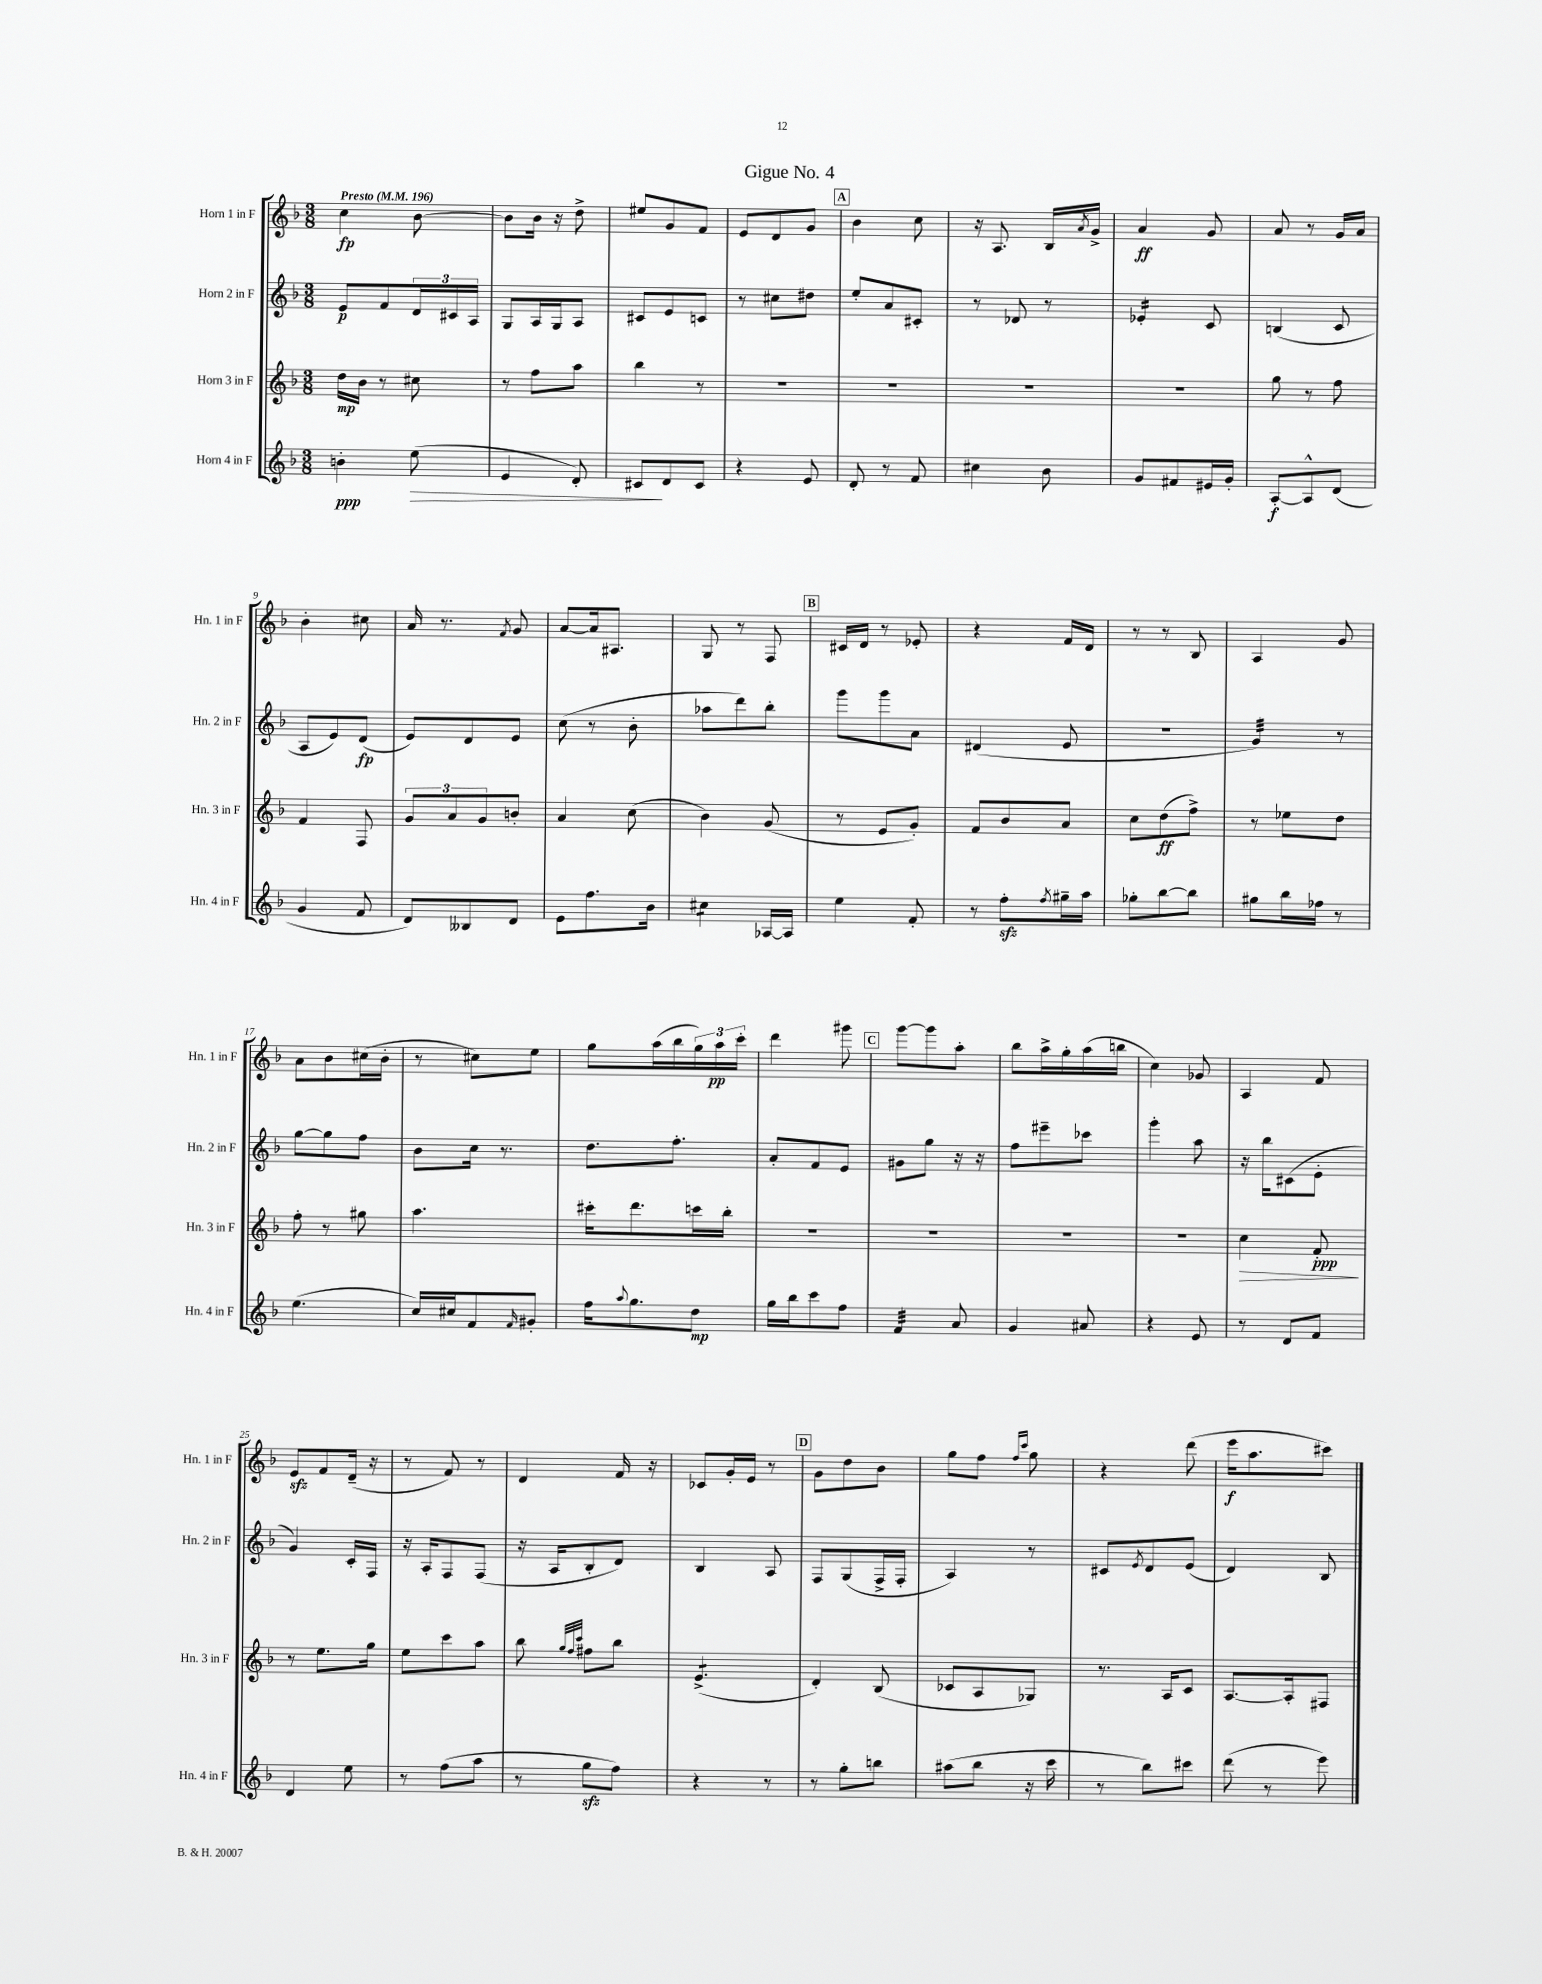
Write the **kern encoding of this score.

**kern	**kern	**kern	**kern
*staff4	*staff3	*staff2	*staff1
*clefG2	*clefG2	*clefG2	*clefG2
*k[b-]	*k[b-]	*k[b-]	*k[b-]
*M3/8	*M3/8	*M3/8	*M3/8
*MM196	*MM196	*MM196	*MM196
4b'	16dd	8e	4cc
.	16b-	.	.
.	8r	8f	.
(8ee	8cc#	24d	[8b-
.	.	24c#	.
.	.	24A	.
=	=	=	=
4e	8r	8G	8b-]
.	8ff	16A	16b-
.	.	16G	16r
8d')	8aa	8A	8dd^
=	=	=	=
8c#	4bb-	8c#	8ee#
8d	.	8e	8g
8c#	8r	8c	8f
=	=	=	=
4r	4.r	8r	8e
.	.	8cc#	8d
8e	.	8dd#	8g
=	=	=	=
8d'	4.r	8ee'	4b-
8r	.	8a	.
8f	.	8c#'	8cc
=	=	=	=
4cc#	4.r	8r	16r
.	.	.	8.A
.	.	8d-	.
8b-	.	8r	16B-
.	.	.	8qa
.	.	.	16g^
=	=	=	=
8g	4.r	4e-'	4a
8f#	.	.	.
16e#	.	8c	8g
16g'	.	.	.
=	=	=	=
[8A'	8gg	(4B	8a
8A^^]	8r	.	8r
(8d	8ff	8c	16g
.	.	.	16a
=	=	=	=
4g	4f	8A	4b-'
.	.	8e)	.
8f	8F	(8d	8cc#
=	=	=	=
8d)	12g	8e)	16a
.	.	.	8.r
.	12a	.	.
8B--	.	8d	.
.	12g	.	.
.	.	.	8qf
8d	8b'	8e	8g
=	=	=	=
8e	4a	(8cc	[8a
8.ff	.	8r	16a]
.	.	.	8.A#
.	(8cc	8b-'	.
16b-	.	.	.
=	=	=	=
4cc#	4b-)	8aa-	8G
.	.	8ddd)	8r
[16A-	(8g	8bb-'	8F
16A-]	.	.	.
=	=	=	=
4ee	8r	8ggg	16c#
.	.	.	16d
.	8e	8ggg	8r
8f'	8g')	8a	8e-'
=	=	=	=
8r	8f	(4d#	4r
8ff'	8b-	.	.
8qff	.	.	.
16gg#~	8a	8e	16f
16aa	.	.	16d
=	=	=	=
8gg-'	8cc	4.r	8r
[8bb-	(8dd	.	8r
8bb-]	8ff^)	.	8B-
=	=	=	=
8gg#	8r	4g)	4A
16bb-	8ee-	.	.
16ff-	.	.	.
8r	8dd	8r	8g
=	=	=	=
(4.ee	8ff'	[8gg	8a
.	8r	8gg]	8b-
.	8gg#	8ff	(16cc#
.	.	.	16b-'
=	=	=	=
16cc)	4.aa	8b-	8r
16cc#	.	.	.
8f	.	16cc	8cc#)
.	.	8.r	.
16qqf	.	.	.
8g#'	.	.	8ee
=	=	=	=
16ff	16ccc#'	8.dd	8gg
8qqaa	.	.	.
8.gg	8.ddd	.	.
.	.	.	(16aa
.	.	8.ff'	16bb-
8dd	16ccc	.	24gg)
.	.	.	24aa
.	16bb-'	.	.
.	.	.	24ccc'
=	=	=	=
16gg	4.r	8a'	4ddd
16bb-	.	.	.
8ccc	.	8f	.
8ff	.	8e	8ggg#
=	=	=	=
4f	4.r	8g#	[8ggg
.	.	8gg	8ggg]
8a	.	16r	8aa'
.	.	16r	.
=	=	=	=
4g	4.r	8ff	8bb-
.	.	8eee#~	16aa^
.	.	.	16gg'
8a#	.	8ccc-	(16aa
.	.	.	16bb
=	=	=	=
4r	4.r	4ggg'	4cc)
8e	.	8aa	8g-
=	=	=	=
8r	4cc	16r	4A
.	.	16bb-	.
8d	.	(8c#	.
8f	8f'	8e'	8f
=	=	=	=
4d	8r	4g)	8e
.	8.ee	.	8f
8ee	.	16c'	(16d~
.	16gg	16F	16r
=	=	=	=
8r	8ee	16r	8r
.	.	16A'	.
(8ff	8ccc	8F	8f)
8aa	8aa	(8F	8r
=	=	=	=
8r	8bb-	16r	4d
.	.	16A	.
.	32qqgg	.	.
.	32qqff	.	.
.	32qqccc	.	.
8gg	8ff#	8B-'	.
8ff)	8bb-	8d)	16f
.	.	.	16r
=	=	=	=
4r	(4.e^	4B-	8c-
.	.	.	16g'
.	.	.	16e
8r	.	8A	8r
=	=	=	=
8r	4d')	8F	8g
8gg'	.	(8G	8dd
8bb	(8B-	16F^	8b-
.	.	16F'	.
=	=	=	=
(8aa#	8c-	4A)	8gg
8bb-	8A	.	8ff
.	.	.	16qqff
.	.	.	16qqccc
16r	8G-)	8r	8gg
16ccc	.	.	.
=	=	=	=
8r	8.r	8c#	4r
.	.	8qe	.
8bb-)	.	8d	.
.	16A	.	.
8ccc#	8c	(8e	(8ddd
=	=	=	=
(8ddd	[8.A	4d)	16eee
.	.	.	8.aa
8r	.	.	.
.	16A']	.	.
8eee)	8F#	8B-	8ccc#)
==	==	==	==
*-	*-	*-	*-
